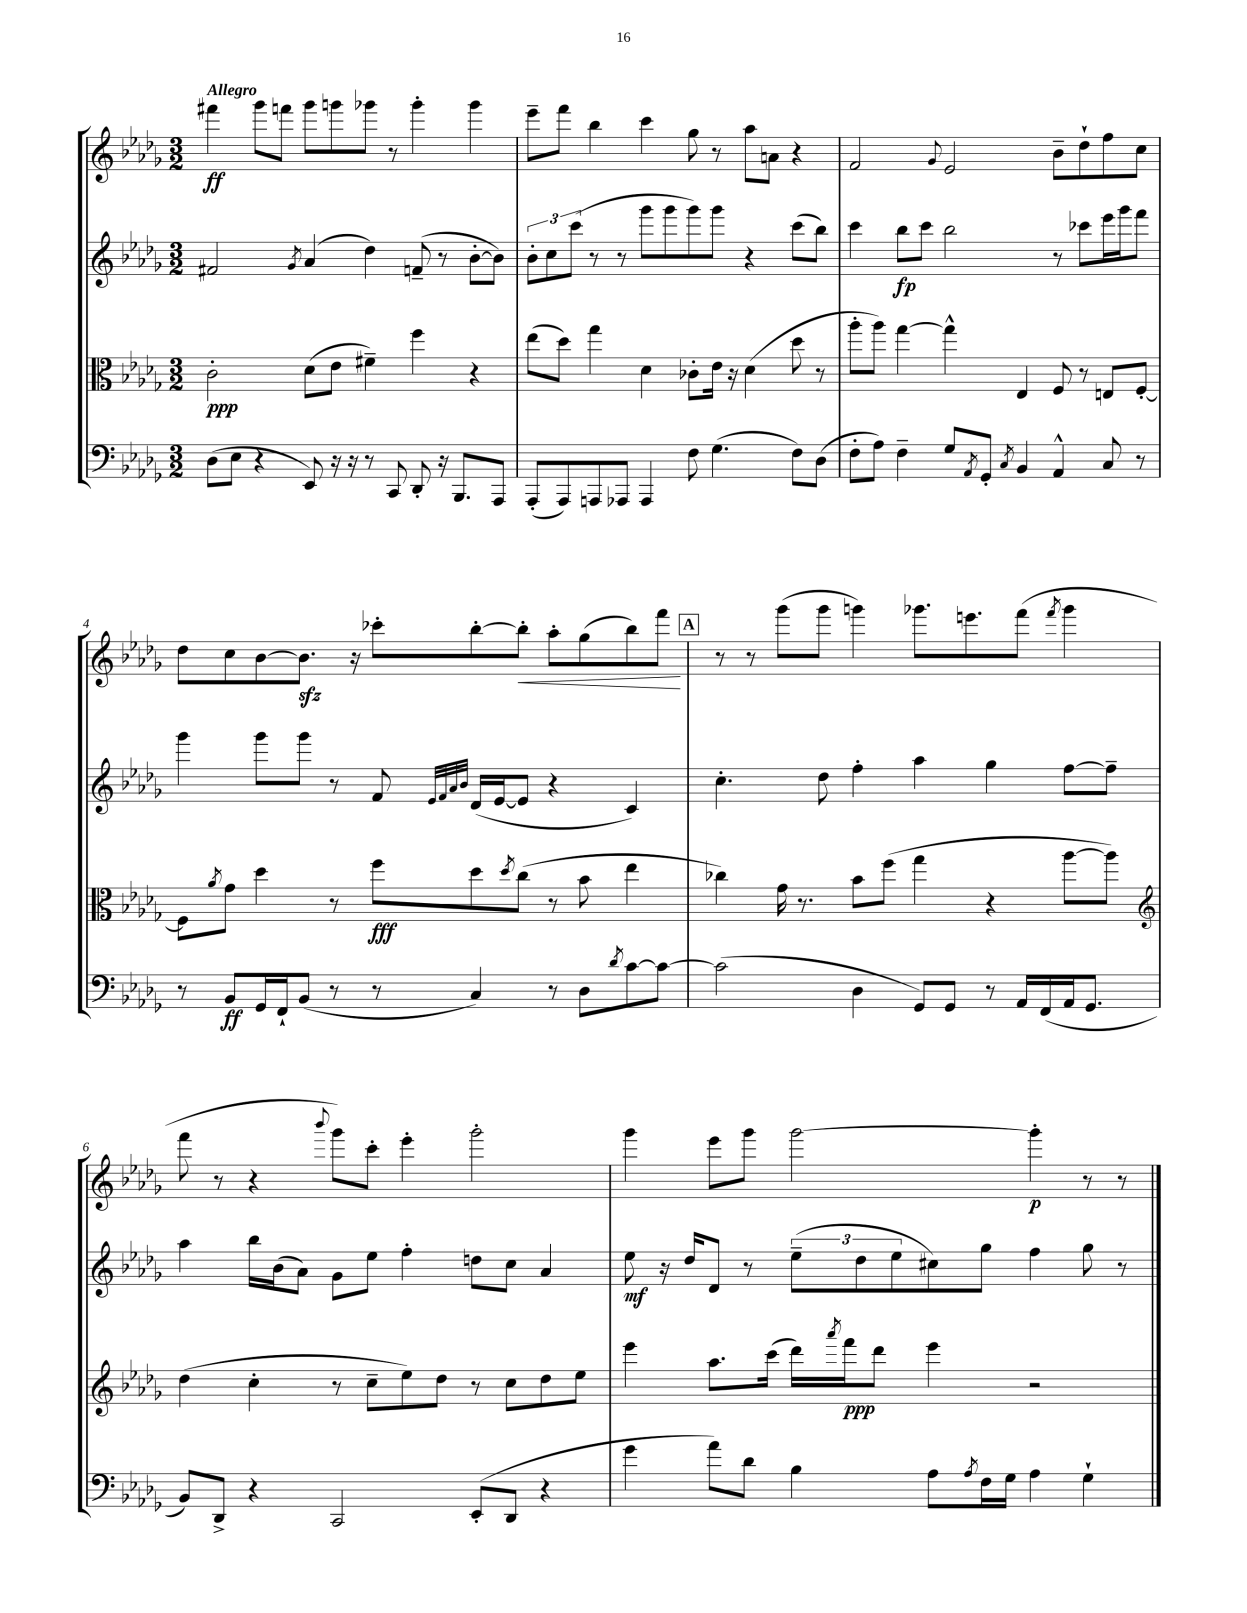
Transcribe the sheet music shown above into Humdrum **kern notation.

**kern	**kern	**kern	**kern
*staff4	*staff3	*staff2	*staff1
*clefF4	*clefC3	*clefG2	*clefG2
*k[b-e-a-d-g-]	*k[b-e-a-d-g-]	*k[b-e-a-d-g-]	*k[b-e-a-d-g-]
*M3/2	*M3/2	*M3/2	*M3/2
(8D-	2c'	2f#	4fff#
8E-	.	.	.
4r	.	.	8ggg-
.	.	.	8fff
.	.	8qg-	.
8EE-)	(8d-	(4a-	8ggg-
16r	8e-	.	8ggg
16r	.	.	.
8r	4f#~)	4dd-)	8ggg-
8CC	.	.	8r
8DD-'	4ff	(8f~	4ggg-'
16r	.	8r	.
8.BBB-	.	.	.
.	4r	[8b-'	4ggg-
8AAA-	.	8b-])	.
=	=	=	=
(8AAA-'	(8ee-	12b-'	8eee-~
.	.	12cc	.
8AAA-)	8dd-)	.	8fff
.	.	(12ccc	.
8AAA	4gg-	8r	4bb-
8AAA-	.	8r	.
4AAA-	4d-	8ggg-	4ccc
.	.	8ggg-	.
8F	8c-'	8ggg-)	8gg-
(4.G-	16e-	8ggg-	8r
.	16r	.	.
.	(4d-	4r	8aa-
.	.	.	8a
8F)	8dd-	(8ccc	4r
(8D-	8r	8bb-)	.
=	=	=	=
8F'	8aa-'	4ccc	2f
8A-)	8aa-)	.	.
4F~	[4gg-	8bb-	.
.	.	8ccc	.
.	.	.	8qqg-
8G-	4gg-^^]	2bb-	2e-
8qAA-	.	.	.
8GG-'	.	.	.
8qC	.	.	.
4BB-	4E-	.	.
4AA-^^	8F	8r	8b-~
.	8r	8ccc-	8dd-`
8C	8E	16eee-	8ff
.	.	16ggg-	.
8r	[8F'	8fff	8cc
=	=	=	=
8r	8F]	4ggg-	8dd-
.	8qa-	.	.
8BB-	8g-	.	8cc
16GG-	4dd-	8ggg-	[8b-
16FF`	.	.	.
(8BB-	.	8ggg-	8.b-]
8r	8r	8r	.
.	.	.	16r
8r	8ff	8f	8ccc-'
.	.	32qqe-	.
.	.	32qqf	.
.	.	32qqa-	.
.	.	32qqb-	.
4C)	8dd-	(16d-	[8bb-'
.	.	[16e-	.
.	8qdd-	.	.
.	(8cc	8e-]	8bb-']
8r	8r	4r	8aa-'
8D-	8b-	.	(8gg-
8qd-	.	.	.
[8c	4ee-	4c)	8bb-)
8c_	.	.	8fff
=	=	=	=
(2c]	4cc-)	4.cc'	8r
.	.	.	8r
.	16g-	.	(8ggg-
.	8.r	.	.
.	.	8dd-	8ggg-
4D-	8b-	4ff'	4ggg)
.	(8ff	.	.
8GG-)	4gg-	4aa-	8.ggg-
8GG-	.	.	.
.	.	.	8.eee
8r	4r	4gg-	.
16AA-	.	.	(8fff
(16FF	.	.	.
.	.	.	8qfff
16AA-	[8aa-	[8ff	4ggg-
8.GG-	.	.	.
.	8aa-])	8ff~]	.
=	=	=	=
*	*clefG2	*	*
8BB-)	(4dd-	4aa-	8fff
8DD-^	.	.	8r
4r	4cc'	16bb-	4r
.	.	(16b-	.
.	.	8a-)	.
.	.	.	8qqbbb-
2CC	8r	8g-	8ggg-)
.	8cc~	8ee-	8ccc'
.	8ee-)	4ff'	4eee-'
.	8dd-	.	.
(8EE-'	8r	8dd	2ggg-'
8DD-	8cc	8cc	.
4r	8dd-	4a-	.
.	8ee-	.	.
=	=	=	=
4g-	4eee-	8ee-	4ggg-
.	.	16r	.
.	.	16dd-	.
8a-)	8.aa-	8d-	8eee-
8d-	.	8r	8ggg-
.	(16ccc	.	.
4B-	16ddd-)	(12ee-~	[2ggg-
.	8qaaa-	.	.
.	16fff	.	.
.	.	12dd-	.
.	8ddd-	.	.
.	.	12ee-	.
8A-	4eee-	8cc#)	.
8qA-	.	.	.
16F	.	8gg-	.
16G-	.	.	.
4A-	2r	4ff	4ggg-']
4G-`	.	8gg-	8r
.	.	8r	8r
==	==	==	==
*-	*-	*-	*-
